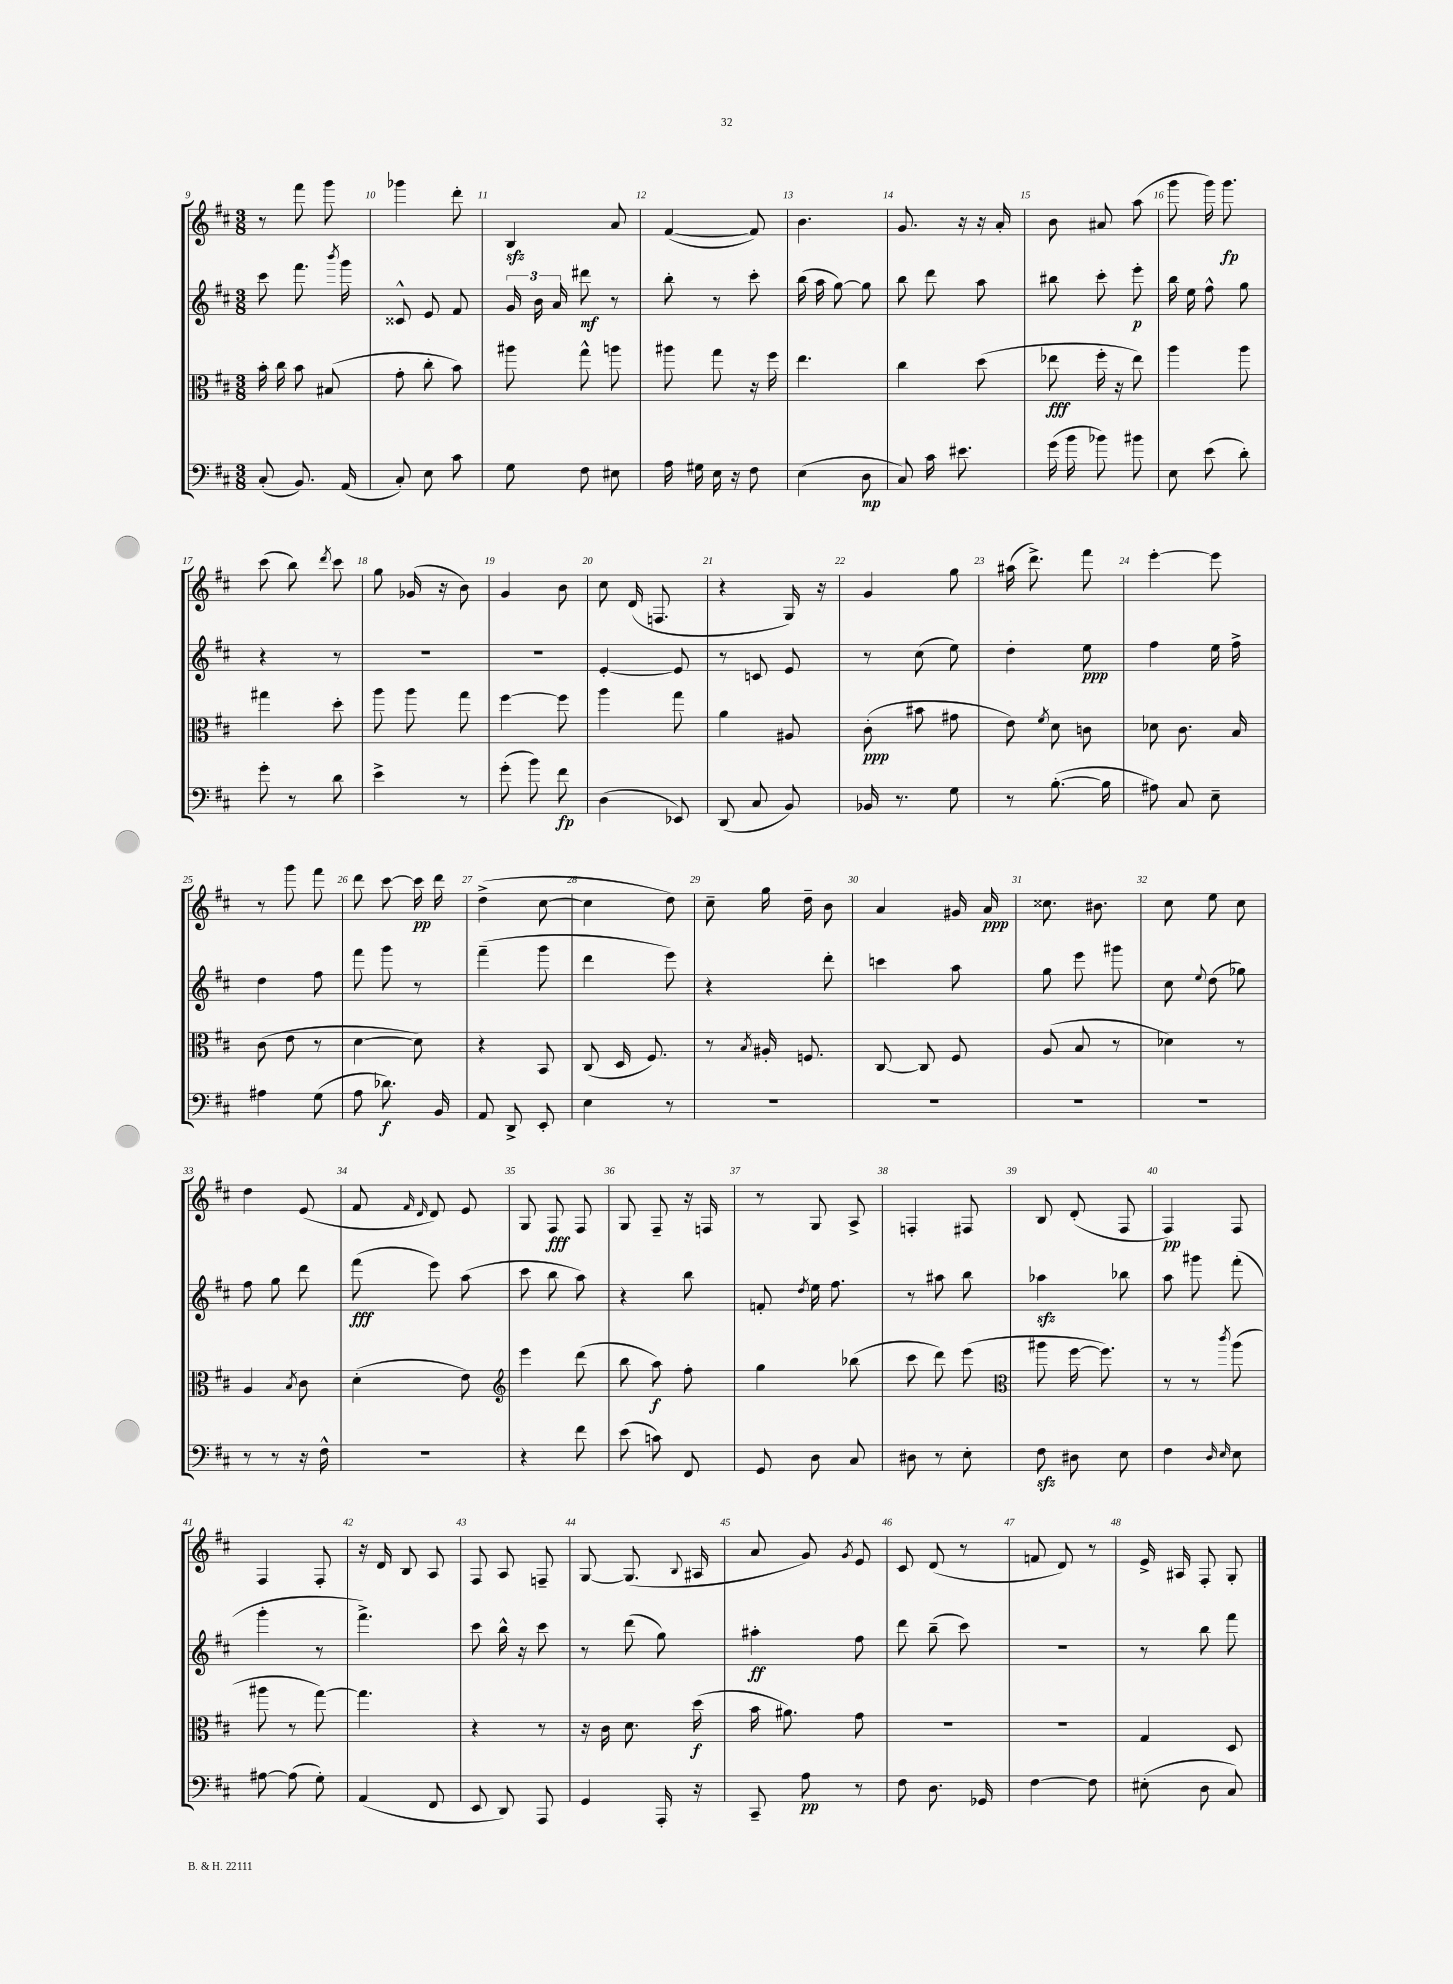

**kern	**dynam	**kern	**dynam	**kern	**dynam	**kern	**dynam
*part4	*part4	*part3	*part3	*part2	*part2	*part1	*part1
*staff4	*staff4	*staff3	*staff3	*staff2	*staff2	*staff1	*staff1
*clefF4	*	*clefC3	*	*clefG2	*	*clefG2	*
*k[f#c#]	*	*k[f#c#]	*	*k[f#c#]	*	*k[f#c#]	*
*M3/8	*	*M3/8	*	*M3/8	*	*M3/8	*
=9	=9	=9	=9	=9	=9	=9	=9
(8C#'/	.	16b'\	.	8ccc#\	.	8r	.
.	.	16cc#\	.	.	.	.	.
8.BB/)	.	8b\	.	8.fff#\	.	8fff#\	.
.	.	(8B#X/	.	.	.	8ggg\	.
.	.	.	.	8qbbb/	.	.	.
(16AA/	.	.	.	16ggg\	.	.	.
=10	=10	=10	=10	=10	=10	=10	=10
8C#'/)	.	8g'\	.	8c##X^^/	.	4ggg-X\	.
8E\	.	8cc#'\	.	8e/	.	.	.
8c#\	.	8b\)	.	8f#/	.	8ddd'\	.
=11	=11	=11	=11	=11	=11	=11	=11
8G\	.	8aa#X\	.	24g/	.	4Bzz/	.
.	.	.	.	24b\	.	.	.
.	.	.	.	24a/	.	.	.
8F#\	.	8gg^^\	.	8ddd#X\	mf	.	.
8E#X\	.	8aan\	.	8r	.	8a/	.
=12	=12	=12	=12	=12	=12	=12	=12
16A\	.	8aa#X\	.	8bb'\	.	([4f#/	.
16G#X\	.	.	.	.	.	.	.
16E\	.	8gg\	.	8r	.	.	.
16r	.	.	.	.	.	.	.
8F#\	.	16r	.	8ccc#'\	.	8f#/])	.
.	.	16ff#\	.	.	.	.	.
=13	=13	=13	=13	=13	=13	=13	=13
(4E\	.	4.ee\	.	(16bb\	.	4.b\	.
.	.	.	.	16aa\	.	.	.
.	.	.	.	[8gg\)	.	.	.
8D\	mp	.	.	8gg\]	.	.	.
=14	=14	=14	=14	=14	=14	=14	=14
8C#/)	.	4cc#\	.	8bb\	.	8.g/	.
16c#\	.	.	.	8ddd\	.	.	.
8.e#X\	.	.	.	.	.	16r	.
.	.	(8dd\	.	8aa\	.	16r	.
.	.	.	.	.	.	16a'/	.
=15	=15	=15	=15	=15	=15	=15	=15
(16g\	.	8ee-X\	fff	8bb#X\	.	8b\	.
16b\	.	.	.	.	.	.	.
8b-X\)	.	16ff#'\	.	8ccc#'\	.	8a#X/	.
.	.	16r	.	.	.	.	.
8b#X\	.	8ee-\)	.	8eee'\	p	(8aa\	.
=16	=16	=16	=16	=16	=16	=16	=16
8E\	.	4aa\	.	16bb\	.	8ggg\	.
.	.	.	.	16ee\	.	.	.
(8e\	.	.	.	8ff#^^\	.	16ggg\)	.
.	.	.	.	.	.	8.ggg\	fp
8d'\)	.	8aa\	.	8gg\	.	.	.
!!LO:LB:g=z
=17	=17	=17	=17	=17	=17	=17	=17
8g'\	.	4gg#X\	.	4r	.	(8ccc#\	.
8r	.	.	.	.	.	8bb\)	.
.	.	.	.	.	.	8qddd/	.
8d\	.	8dd'\	.	8r	.	8ccc#\	.
=18	=18	=18	=18	=18	=18	=18	=18
4e^\	.	8aa\	.	4.r	.	8gg\	.
.	.	8aa\	.	.	.	(16g-X/	.
.	.	.	.	.	.	16r	.
8r	.	8gg\	.	.	.	8b\)	.
=19	=19	=19	=19	=19	=19	=19	=19
(8g'\	.	[4ff#\	.	4.r	.	4g/	.
8b\)	.	.	.	.	.	.	.
8f#\	fp	8ff#\]	.	.	.	8b\	.
=20	=20	=20	=20	=20	=20	=20	=20
(4D\	.	4aa\	.	[4e'/	.	8cc#\	.
.	.	.	.	.	.	(16d/	.
.	.	.	.	.	.	8.Fn/	.
8EE-X/)	.	8gg\	.	8e/]	.	.	.
=21	=21	=21	=21	=21	=21	=21	=21
(8DD/	.	4a\	.	8r	.	4r	.
8C#/	.	.	.	8cn/	.	.	.
8BB/)	.	8A#X/	.	8e/	.	16G/)	.
.	.	.	.	.	.	16r	.
=22	=22	=22	=22	=22	=22	=22	=22
16BB-X/	.	(8c#'\	ppp	8r	.	4g/	.
8.r	.	.	.	.	.	.	.
.	.	8b#X\	.	(8cc#\	.	.	.
8G\	.	8g#X\	.	8ee\)	.	8gg\	.
=23	=23	=23	=23	=23	=23	=23	=23
8r	.	8e\)	.	4dd'\	.	(16aa#X\	.
.	.	.	.	.	.	8.ddd^\)	.
.	.	8qf#/	.	.	.	.	.
([8.B'\	.	8d\	.	.	.	.	.
.	.	8cn\	.	8ee\	ppp	8fff#\	.
16B\]	.	.	.	.	.	.	.
=24	=24	=24	=24	=24	=24	=24	=24
8A#X\)	.	8d-X\	.	4ff#\	.	[4eee'\	.
8C#/	.	8.c#\	.	.	.	.	.
8E~\	.	.	.	16ee\	.	8eee\]	.
.	.	16B/	.	16ff#^\	.	.	.
!!LO:LB:g=z
=25	=25	=25	=25	=25	=25	=25	=25
4A#X\	.	(8c#\	.	4dd\	.	8r	.
.	.	8e\	.	.	.	8ggg\	.
(8G\	.	8r	.	8ff#\	.	8fff#\	.
=26	=26	=26	=26	=26	=26	=26	=26
8A\	.	[4d\	.	8fff#\	.	8ddd\	.
8.d-X\)	f	.	.	8ggg\	.	[8ccc#\	.
.	.	8d\])	.	8r	.	16ccc#\]	pp
16BB/	.	.	.	.	.	16ddd\	.
=27	=27	=27	=27	=27	=27	=27	=27
8AA/	.	4r	.	(4fff#~\	.	(4dd^\	.
8DD^/	.	.	.	.	.	.	.
8EE'/	.	8BB/	.	8ggg\	.	[8cc#\	.
=28	=28	=28	=28	=28	=28	=28	=28
4E\	.	(8C#/	.	4ddd\	.	4cc#\]	.
.	.	16D/	.	.	.	.	.
.	.	8.F#/)	.	.	.	.	.
8r	.	.	.	8eee\)	.	8dd\)	.
=29	=29	=29	=29	=29	=29	=29	=29
4.r	.	8r	.	4r	.	8cc#~\	.
.	.	8qB/	.	.	.	.	.
.	.	16A#X'/	.	.	.	16gg\	.
.	.	8.Fn/	.	.	.	16dd~\	.
.	.	.	.	8ddd'\	.	8b\	.
=30	=30	=30	=30	=30	=30	=30	=30
4.r	.	[8C#/	.	4cccn\	.	4a/	.
.	.	8C#/]	.	.	.	.	.
.	.	8F#/	.	8aa\	.	16g#X/	.
.	.	.	.	.	.	16a/	ppp
=31	=31	=31	=31	=31	=31	=31	=31
4.r	.	(8A/	.	8gg\	.	8.cc##X\	.
.	.	8B/	.	8eee\	.	.	.
.	.	.	.	.	.	8.b#X\	.
.	.	8r	.	8ggg#X\	.	.	.
=32	=32	=32	=32	=32	=32	=32	=32
4.r	.	4d-X\)	.	8cc#\	.	8cc#\	.
.	.	.	.	8qqee/	.	.	.
.	.	.	.	(8dd\	.	8ee\	.
.	.	8r	.	8gg-X\)	.	8cc#\	.
!!LO:LB:g=z
=33	=33	=33	=33	=33	=33	=33	=33
8r	.	4A/	.	8ff#\	.	4dd\	.
8r	.	.	.	8gg\	.	.	.
.	.	8qB/	.	.	.	.	.
16r	.	8c#\	.	8ddd\	.	(8e/	.
16F#^^\	.	.	.	.	.	.	.
=34	=34	=34	=34	=34	=34	=34	=34
4.r	.	(4d'\	.	(8fff#\	fff	8f#/	.
.	.	.	.	.	.	16qqf#/	.
.	.	.	.	.	.	16qqd/	.
.	.	.	.	8eee\)	.	8d/)	.
.	.	8e\)	.	(8aa\	.	8e/	.
=35	=35	=35	=35	=35	=35	=35	=35
*	*	*clefG2	*	*	*	*	*
4r	.	4eee\	.	8ccc#\	.	8G/	.
.	.	.	.	8bb\	.	8F#/	fff
8f#\	.	(8ddd\	.	8aa\)	.	8F#/	.
=36	=36	=36	=36	=36	=36	=36	=36
(8e\	.	8bb\	.	4r	.	8G/	.
8cn\)	.	8aa\)	f	.	.	8F#~/	.
8FF#/	.	8ff#'\	.	8bb\	.	16r	.
.	.	.	.	.	.	16Fn/	.
=37	=37	=37	=37	=37	=37	=37	=37
8GG/	.	4gg\	.	8fn'/	.	8r	.
.	.	.	.	8qdd/	.	.	.
8D\	.	.	.	16ee\	.	8G/	.
.	.	.	.	8.ff#\	.	.	.
8C#/	.	(8bb-X\	.	.	.	8A^/	.
=38	=38	=38	=38	=38	=38	=38	=38
8D#X\	.	8ccc#\	.	8r	.	4Fn'/	.
8r	.	8ddd\)	.	8aa#X\	.	.	.
8E'\	.	(8eee\	.	8bb\	.	8F#X/	.
=39	=39	=39	=39	=39	=39	=39	=39
*	*	*clefC3	*	*	*	*	*
8F#zz\	.	8aa#X\	.	4aa-Xzz\	.	8B/	.
8D#X\	.	[16ff#\	.	.	.	(8d'/	.
.	.	8.ff#\])	.	.	.	.	.
8E\	.	.	.	8bb-X\	.	8F#/	.
=40	=40	=40	=40	=40	=40	=40	=40
4F#\	.	8r	.	8aa\	.	4F#/)	pp
.	.	8r	.	8ggg#X\	.	.	.
16qqD/	.	.	.	.	.	.	.
16qqE/	.	8qccc#/	.	.	.	.	.
8E\	.	(8aa\	.	(8fff#'\	.	8F#/	.
!!LO:LB:g=z
=41	=41	=41	=41	=41	=41	=41	=41
[8A#X\	.	8aa#X\	.	4ggg'\	.	4F#/	.
(8A#\]	.	8r	.	.	.	.	.
8G'\)	.	[8gg\)	.	8r	.	8F#'/	.
=42	=42	=42	=42	=42	=42	=42	=42
(4AA/	.	4.gg\]	.	4.fff#^\)	.	16r	.
.	.	.	.	.	.	16d/	.
.	.	.	.	.	.	8B/	.
8FF#/	.	.	.	.	.	8A/	.
=43	=43	=43	=43	=43	=43	=43	=43
8EE/	.	4r	.	8ccc#\	.	8F#/	.
8DD/)	.	.	.	16bb^^\	.	8A/	.
.	.	.	.	16r	.	.	.
8AAA/	.	8r	.	8ccc#\	.	8Fn~/	.
=44	=44	=44	=44	=44	=44	=44	=44
4GG/	.	16r	.	8r	.	[8G/	.
.	.	16c#\	.	.	.	.	.
.	.	8.d\	.	(8ddd\	.	(8.G/]	.
16AAA'/	.	.	.	8gg\)	.	.	.
.	.	.	.	.	.	8qqB/	.
16r	.	(16dd\	f	.	.	16A#X/	.
=45	=45	=45	=45	=45	=45	=45	=45
8CC#~/	.	16b\	.	4aa#X'\	ff	8a/	.
.	.	8.a#X\)	.	.	.	.	.
8A\	pp	.	.	.	.	8g/)	.
.	.	.	.	.	.	8qg/	.
8r	.	8g\	.	8ff#\	.	8e/	.
=46	=46	=46	=46	=46	=46	=46	=46
8F#\	.	4.r	.	8ddd\	.	8c#/	.
8.D\	.	.	.	(8bb~\	.	(8d/	.
.	.	.	.	8ccc#\)	.	8r	.
16GG-X/	.	.	.	.	.	.	.
=47	=47	=47	=47	=47	=47	=47	=47
[4F#\	.	4.r	.	4.r	.	8fn/	.
.	.	.	.	.	.	8d/)	.
8F#\]	.	.	.	.	.	8r	.
=48	=48	=48	=48	=48	=48	=48	=48
(8E#X'\	.	4G/	.	8r	.	16e^/	.
.	.	.	.	.	.	16A#X/	.
8D\	.	.	.	8bb\	.	8F#'/	.
8C#/)	.	8D/	.	8fff#\	.	8G'/	.
==	==	==	==	==	==	==	==
*-	*-	*-	*-	*-	*-	*-	*-
